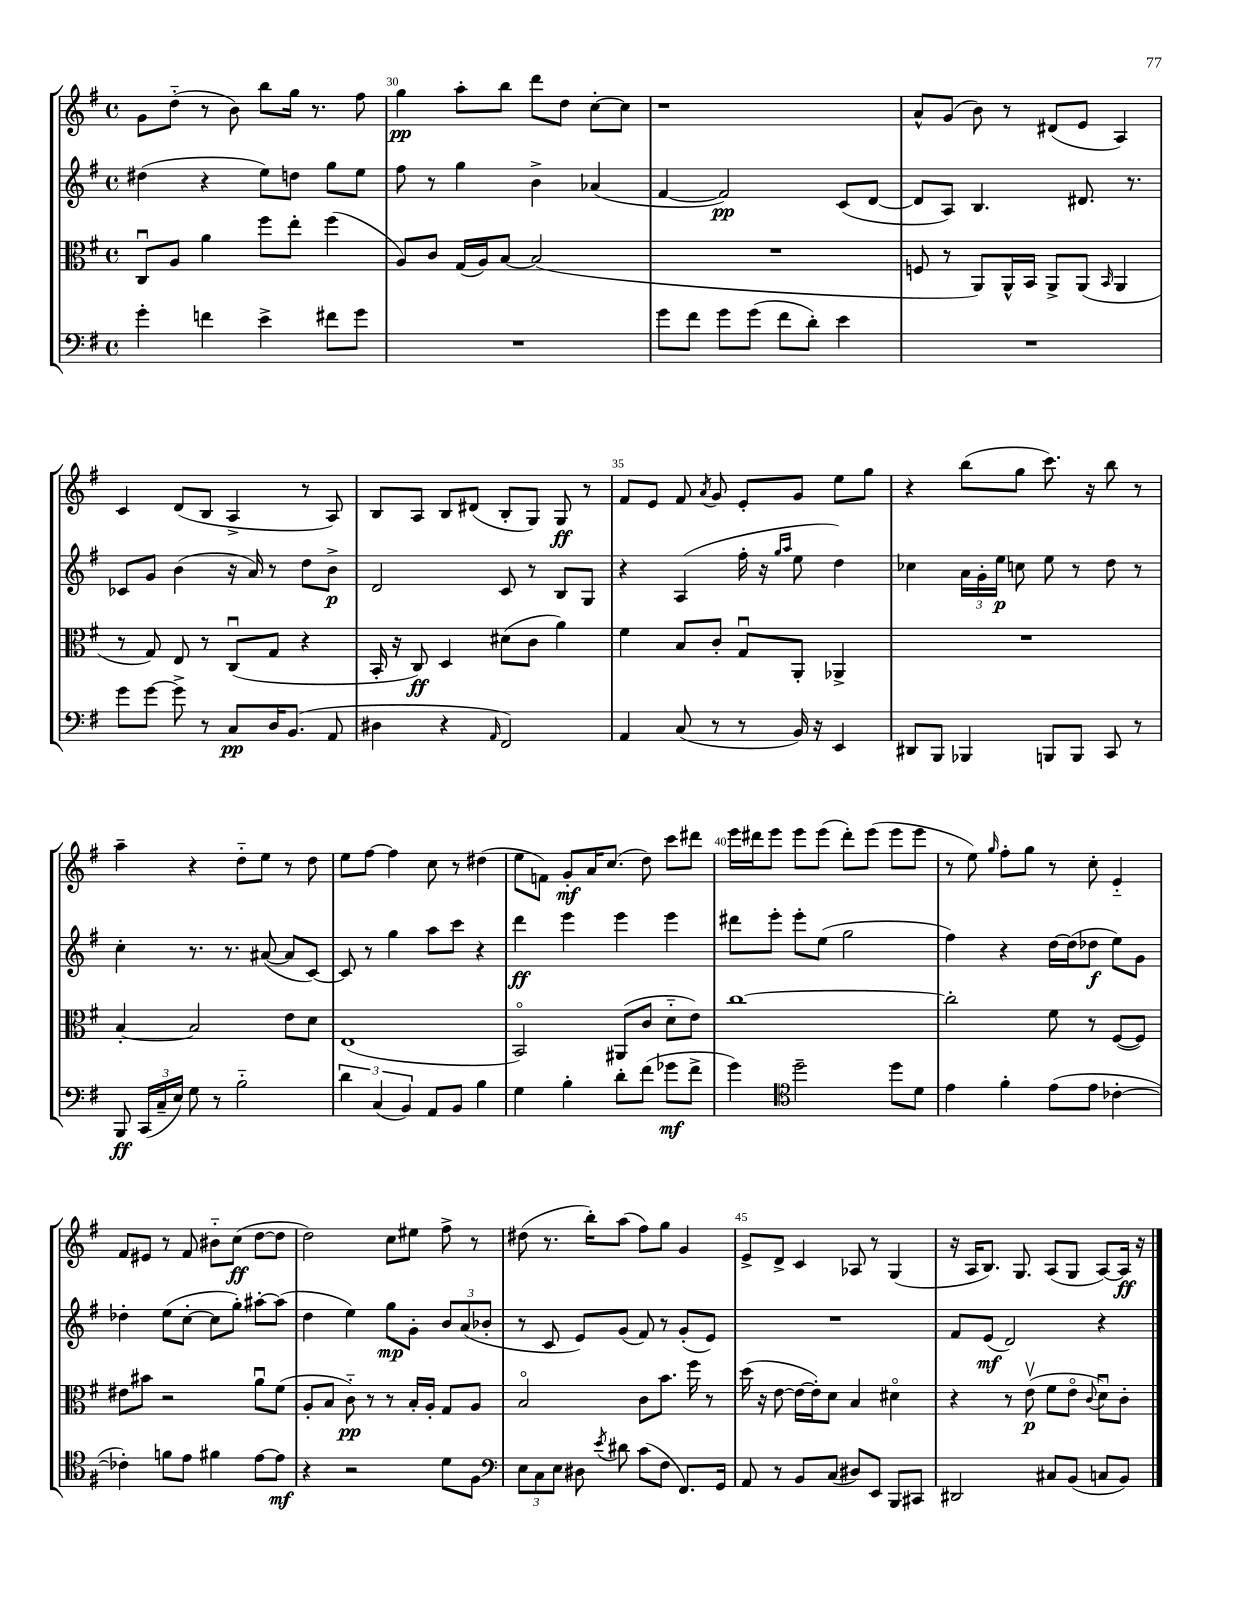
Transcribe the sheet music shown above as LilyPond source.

<<
\new StaffGroup <<
\new Staff = "s0" {
    \clef treble \key g \major \defaultTimeSignature \time 4/4
    \autoBeamOff g'8[ d''8]-_( r8 b'8) b''8[ g''16] r8. fis''8 |
    g''4\pp a''8[-. b''8] d'''8[ d''8] c''8[~-. c''8] |
    r1 |
    a'8[-^ g'8]( b'8) r8 dis'8[( e'8] a4) |
    c'4 d'8[( b8] a4-> r8 a8) |
    b8[ a8] b8[ dis'8]( b8[-. g8]) g8\ff r8 |
    fis'8[ e'8] fis'8 \acciaccatura { a'8 } g'8 e'8[-. g'8] e''8[ g''8] |
    r4 b''8[( g''8] c'''8.) r16 b''8 r8 |
    a''4-- r4 d''8[-_ e''8] r8 d''8 |
    e''8[ fis''8]~ fis''4 c''8 r8 dis''4( |
    e''8[ f'8]) g'8[-.\mf a'16 c''8.]( d''8) c'''8[ dis'''8] |
    e'''16[ dis'''16 e'''8] e'''8[ e'''8]( dis'''8[-.) e'''8]( e'''8[ e'''8] |
    r8 e''8) \grace { g''16 } fis''8[-. g''8] r8 c''8-. e'4-_ |
    fis'8[ eis'8] r8 fis'8 bis'8[-_ c''8]\ff( d''8[~ d''8] |
    d''2) c''8[ eis''8] fis''8-> r8 |
    dis''8( r8. b''16[-.) a''8]( fis''8[) g''8] g'4 |
    e'8[-> d'8]-> c'4 aes8 r8 g4( |
    r16 a16[ b8.]) g8. a8[( g8] a8[~) a16]\ff r16 \bar "|." |
}
\new Staff = "s1" {
    \clef treble \key g \major \defaultTimeSignature \time 4/4
    \autoBeamOff dis''4( r4 e''8[) d''8] g''8[ e''8] |
    fis''8 r8 g''4 b'4-> aes'4( |
    fis'4~ fis'2\pp) c'8[( d'8]~ |
    d'8[ a8]) b4. dis'8. r8. |
    ces'8[ g'8] b'4( r16 a'16) r8 d''8[ b'8]->\p |
    d'2 c'8 r8 b8[ g8] |
    r4 a4( fis''16-. r16 \grace { g''16[ a''16] } e''8 d''4) |
    ces''4 \tuplet 3/2 { a'16[ g'16-. e''16]\p } c''8 e''8 r8 d''8 r8 |
    c''4-. r8. r8. ais'8~( ais'8[ c'8]~) |
    c'8 r8 g''4 a''8[ c'''8] r4 |
    d'''4\ff e'''4 e'''4 e'''4 |
    dis'''8[ e'''8]-. e'''8[-. e''8]( g''2 |
    fis''4) r4 d''16[~ d''16( des''8]\f e''8[) g'8] |
    des''4-. e''8[( c''8]~-. c''8[ g''8]-.) ais''8[~-. ais''8]( |
    d''4 e''4) g''8[\mp g'8]-. \tuplet 3/2 { b'8[ a'8( bes'8]-. } |
    r8 c'8 e'8[) g'8]( fis'8) r8 g'8[-.( e'8]) |
    R1 |
    fis'8[ e'8]\mf( d'2) r4 \bar "|." |
}
\new Staff = "s2" {
    \clef alto \key g \major \defaultTimeSignature \time 4/4
    \autoBeamOff c8[\downbow a8] a'4 fis''8[ e''8]-. fis''4( |
    a8[) c'8] g16[( a16) b8]~ b2( |
    R1 |
    f8 r8 a,8[) a,16-^ b,16] a,8[-> a,8]( \grace { b,16 } a,4 |
    r8 g8) e8 r8 c8[\downbow( g8] r4 |
    b,16-. r16 c8\ff) d4 dis'8[( c'8] a'4) |
    fis'4 b8[ c'8]-. g8[\downbow a,8]-. aes,4-> |
    R1 |
    b4~-. b2 e'8[ d'8] |
    e1( |
    b,2\flageolet) ais,8[( c'8] d'8[-_ e'8]) |
    c''1~ |
    c''2-. fis'8 r8 fis8[~( fis8]) |
    eis'8[ bis'8] r2 a'8[\downbow fis'8]( |
    a8[-. b8] c'8-_\pp) r8 r8 b16[-. a16]-. g8[ a8] |
    b2\flageolet c'8[ b'8.] fis''16 r8 |
    d''16( r16 e'8~ e'16[~ e'16-.) d'8] b4 dis'4\flageolet |
    r4 r8 e'8\upbow\p( fis'8[ e'8]\flageolet \appoggiatura { c'8 } d'8[\downbow) c'8]-. \bar "|." |
}
\new Staff = "s3" {
    \clef bass \key g \major \defaultTimeSignature \time 4/4
    \autoBeamOff g'4-. f'4 e'4-> fis'8[ g'8] |
    R1 |
    g'8[ fis'8] g'8[ g'8]( fis'8[ d'8]-.) e'4 |
    R1 |
    g'8[ g'8]~ g'8-> r8 c8[\pp d16 b,8.]( a,8 |
    dis4 r4 \grace { a,16 } fis,2) |
    a,4 c8( r8 r8 b,16) r16 e,4 |
    dis,8[ b,,8] bes,,4 b,,8[ b,,8] c,8 r8 |
    b,,8\ff \tuplet 3/2 { c,16[( c16-- e16]) } g8 r8 b2-_ |
    \tuplet 3/2 { d'4 c4( b,4) } a,8[ b,8] b4 |
    g4 b4-. d'8[-. fis'8]( ges'8[\mf fis'8]-> |
    g'4) \clef tenor d''2-- d''8[ d'8] |
    e'4 fis'4-. e'8[( e'8] ces'4~-. |
    ces'4-.) f'8[ e'8] fis'4 e'8[~ e'8]\mf |
    r4 r2 d'8[ fis8] |
    \clef bass \tuplet 3/2 { e8[ c8 e8] } dis8 \acciaccatura { e'8 } dis'8 c'8[( fis8] fis,8.[) g,16] |
    a,8 r8 b,8[ c8]( dis8[) e,8] b,,8[ cis,8] |
    dis,2 cis8[ b,8]( c8[ b,8]) \bar "|." |
}
>>
>>
\layout { \context { \Score currentBarNumber = #29 \override BarNumber.break-visibility = ##(#f #t #t) barNumberVisibility = #(every-nth-bar-number-visible 5) } }
